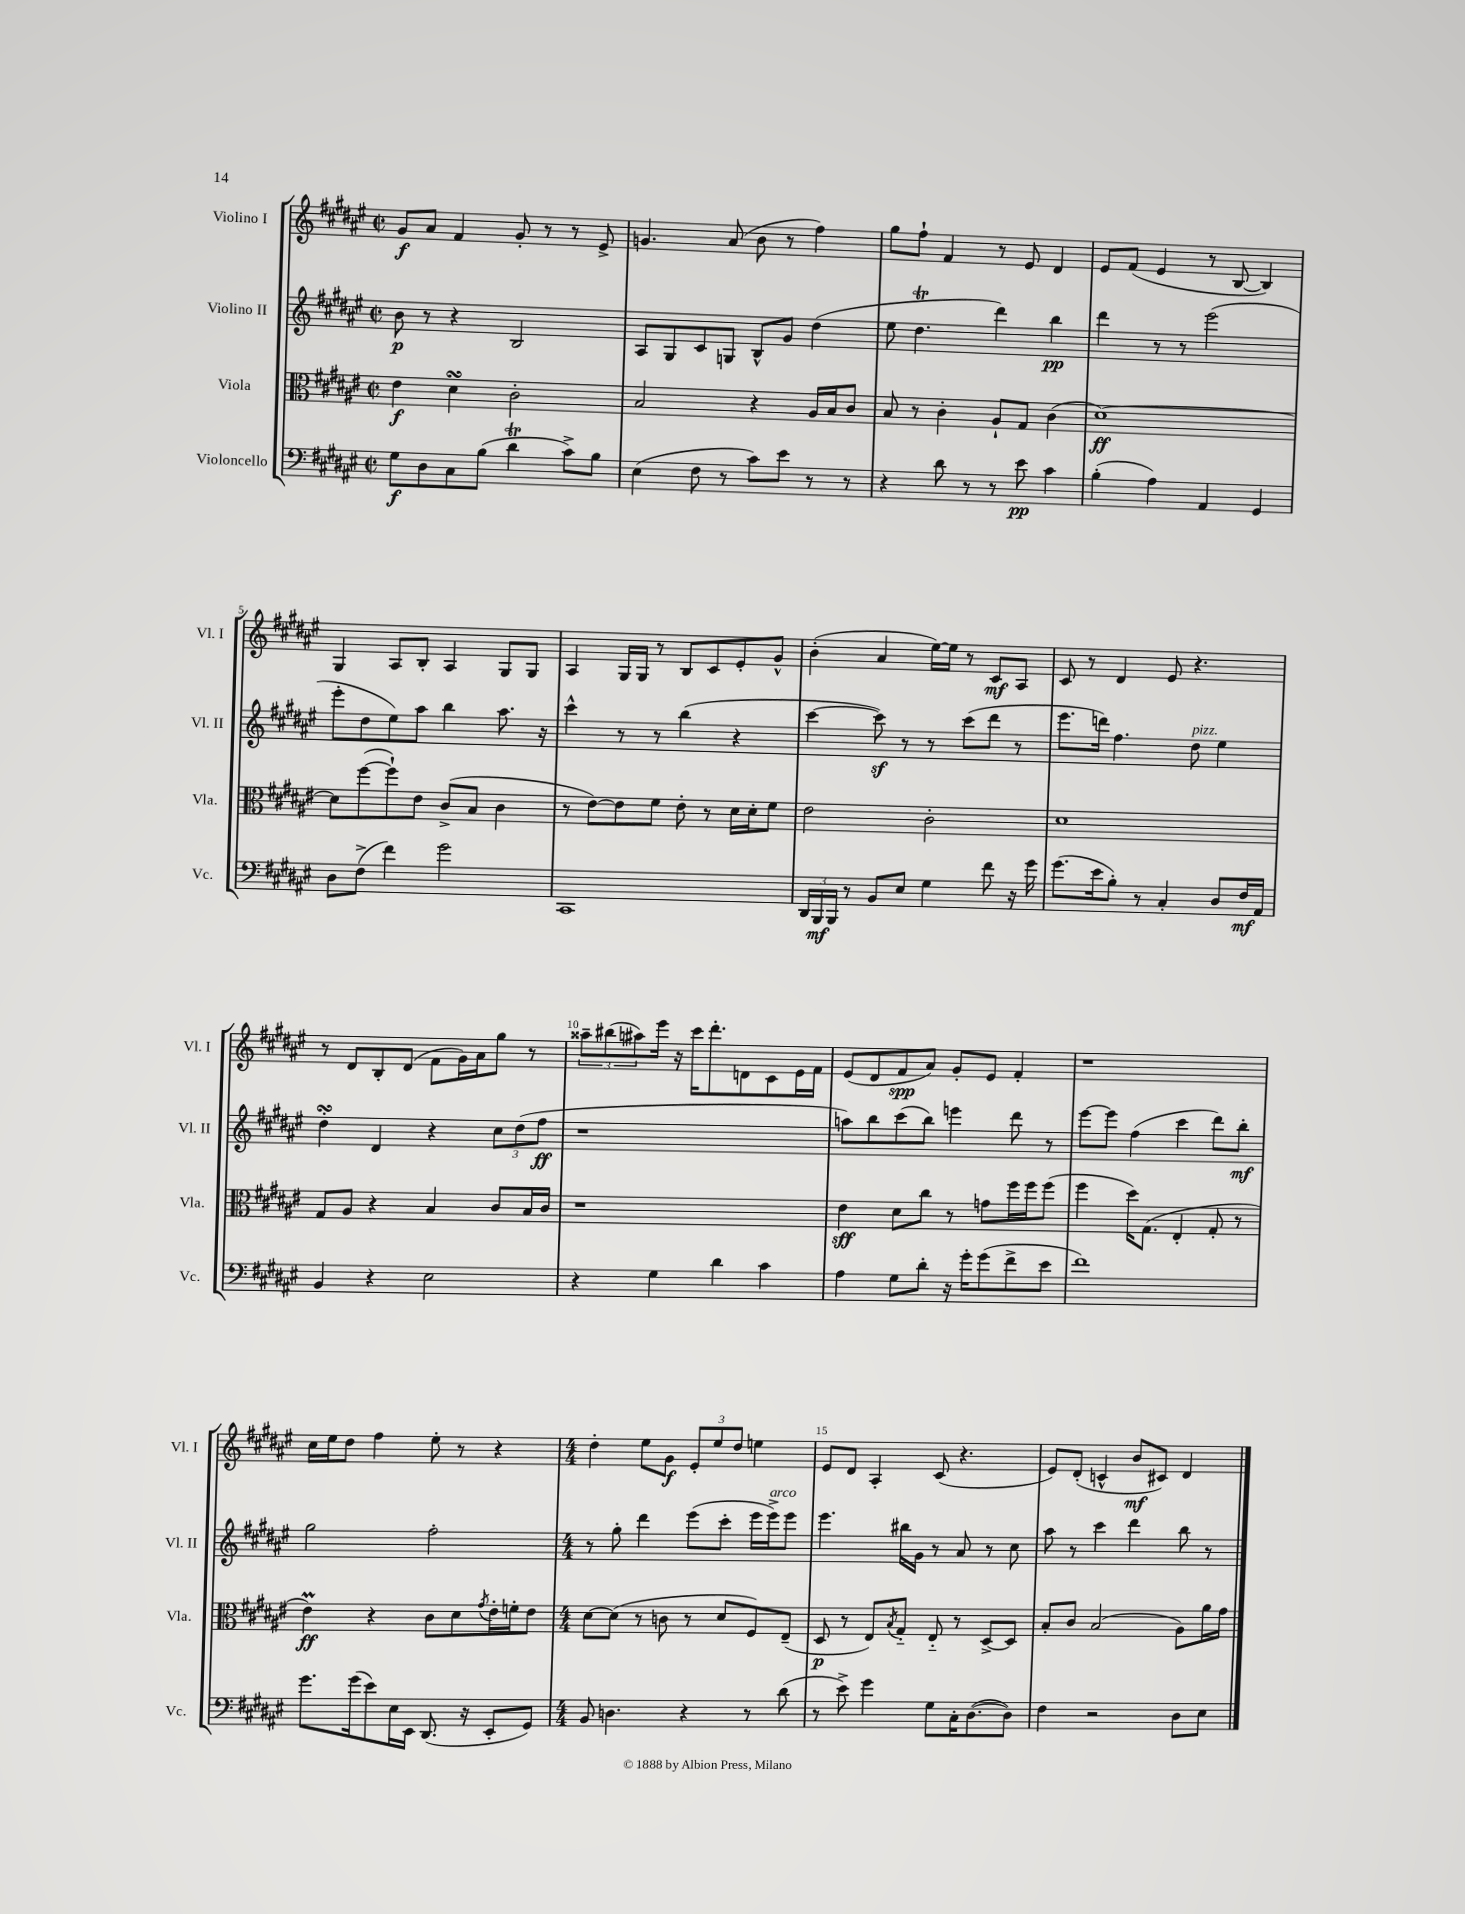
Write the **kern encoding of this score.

**kern	**dynam	**kern	**dynam	**kern	**dynam	**kern	**dynam
*part4	*part4	*part3	*part3	*part2	*part2	*part1	*part1
*staff4	*staff4	*staff3	*staff3	*staff2	*staff2	*staff1	*staff1
*I"Violoncello	*	*I"Viola	*	*I"Violino II	*	*I"Violino I	*
*I'Vc.	*	*I'Vla.	*	*I'Vl. II	*	*I'Vl. I	*
*clefF4	*	*clefC3	*	*clefG2	*	*clefG2	*
*k[f#c#g#d#a#e#]	*	*k[f#c#g#d#a#e#]	*	*k[f#c#g#d#a#e#]	*	*k[f#c#g#d#a#e#]	*
*M2/2	*	*M2/2	*	*M2/2	*	*M2/2	*
*met(c|)	*	*met(c|)	*	*met(c|)	*	*met(c|)	*
=1	=1	=1	=1	=1	=1	=1	=1
8G#\L	f	4e#\	f	8b\	p	8g#/L	f
8D#\	.	.	.	8r	.	8a#/J	.
8C#\	.	4d#sSSS\	.	4r	.	4f#/	.
(8B\J	.	.	.	.	.	.	.
4d#T\	.	2c#'\	.	2B/	.	8g#'/	.
.	.	.	.	.	.	8r	.
8c#^\L)	.	.	.	.	.	8r	.
8B\J	.	.	.	.	.	8e#^/	.
=2	=2	=2	=2	=2	=2	=2	=2
(4E#\	.	2B/	.	8A#/L	.	4.gn/	.
.	.	.	.	8G#/	.	.	.
8F#\	.	.	.	8c#/	.	.	.
8r	.	.	.	8Gn/J	.	(8a#/	.
8c#\L)	.	4r	.	8B^^/L	.	8b\	.
8e#\J	.	.	.	8g#/J	.	8r	.
8r	.	16A#/LL	.	(4dd#\	.	4ff#\)	.
.	.	16B/J	.	.	.	.	.
8r	.	8c#/J	.	.	.	.	.
=3	=3	=3	=3	=3	=3	=3	=3
4r	.	8B/	.	8ee#\	.	8gg#\L	.
.	.	8r	.	4.dd#T\	.	8ff#`\J	.
8d#\	.	4c#'\	.	.	.	4f#/	.
8r	.	.	.	.	.	.	.
8r	.	8A#`/L	.	4ddd#\)	.	8r	.
8e#\	pp	8G#/J	.	.	.	8e#/	.
4c#\	.	(4c#\	.	4bb\	pp	4d#/	.
=4	=4	=4	=4	=4	=4	=4	=4
(4B'\	.	[1d#)	ff	4ddd#\	.	8e#/L	.
.	.	.	.	.	.	(8f#/J	.
4A#\)	.	.	.	8r	.	4e#/	.
.	.	.	.	8r	.	.	.
4AA#/	.	.	.	(2eee#\	.	8r	.
.	.	.	.	.	.	[8B/	.
4GG#/	.	.	.	.	.	4B/])	.
!!LO:LB:g=z
=5	=5	=5	=5	=5	=5	=5	=5
8D#\L	.	8d#\L]	.	8eee#'\L	.	4G#/	.
(8F#^\J	.	([8ff#\	.	8dd#\	.	.	.
4f#\)	.	8ff#`\])	.	8ee#\)	.	8A#/L	.
.	.	8e#\J	.	8aa#\J	.	8B'/J	.
2g#\	.	(8c#^/L	.	4bb\	.	4A#/	.
.	.	8B/J	.	.	.	.	.
.	.	4c#\	.	8.aa#\	.	8G#/L	.
.	.	.	.	.	.	8G#/J	.
.	.	.	.	16r	.	.	.
=6	=6	=6	=6	=6	=6	=6	=6
1CC#	.	8r	.	4ccc#^^\	.	4A#/	.
.	.	[8e#\L)	.	.	.	.	.
.	.	8e#\]	.	8r	.	16G#/LL	.
.	.	.	.	.	.	16G#/JJ	.
.	.	8f#\J	.	8r	.	8r	.
.	.	8e#'\	.	(4bb\	.	8B/L	.
.	.	8r	.	.	.	8c#/	.
.	.	16d#\LL	.	4r	.	8e#'/	.
.	.	16d#'\J	.	.	.	.	.
.	.	8f#\J	.	.	.	8g#^^/J	.
=7	=7	=7	=7	=7	=7	=7	=7
24DD#/LL	.	2e#\	.	[4ccc#\	.	(4b'\	.
24BBB/	mf	.	.	.	.	.	.
24BBB/JJ	.	.	.	.	.	.	.
8r	.	.	.	.	.	.	.
8BB/L	.	.	.	8ccc#z\])	.	4a#/	.
8E#/J	.	.	.	8r	.	.	.
4G#\	.	2c#'\	.	8r	.	[16ee#\LL)	.
.	.	.	.	.	.	16ee#\JJ]	.
.	.	.	.	(8ccc#\L	.	8r	.
8f#\	.	.	.	8ddd#\J	.	8c#/L	mf
16r	.	.	.	8r	.	8A#/J	.
16g#\	.	.	.	.	.	.	.
=8	=8	=8	=8	=8	=8	=8	=8
(8.g#\L	.	1d#	.	8.eee#\L	.	8c#/	.
.	.	.	.	.	.	8r	.
16e#\k	.	.	.	16dddn\Jk)	.	.	.
8B'\J)	.	.	.	4.ff#\	.	4d#/	.
8r	.	.	.	.	.	.	.
4C#'/	.	.	.	.	.	8e#/	.
!	!	!	!	!LO:TX:a:i:t=pizz.	!	!	!
.	.	.	.	8dd#\	.	4.r	.
8D#/L	.	.	.	4ee#\	.	.	.
16F#/L	mf	.	.	.	.	.	.
16AA#/JJ	.	.	.	.	.	.	.
!!LO:LB:g=z
=9	=9	=9	=9	=9	=9	=9	=9
4BB/	.	8G#/L	.	4dd#sSSS'\	.	8r	.
.	.	8A#/J	.	.	.	8d#/L	.
4r	.	4r	.	4d#/	.	8B'/	.
.	.	.	.	.	.	(8d#/J	.
2E#\	.	4B/	.	4r	.	8f#\L	.
.	.	.	.	.	.	16g#\L)	.
.	.	.	.	.	.	16a#\J	.
.	.	8c#/L	.	12cc#\L	.	8gg#\J	.
.	.	.	.	(12dd#\	.	.	.
.	.	16B/L	.	.	.	8r	.
.	.	.	.	12ff#\J	ff	.	.
.	.	16c#/JJ	.	.	.	.	.
=10	=10	=10	=10	=10	=10	=10	=10
4r	.	1r	.	1r	.	12aa##X~\L	.
.	.	.	.	.	.	(12bb#X\	.
.	.	.	.	.	.	12aa#X\)	.
4G#\	.	.	.	.	.	16eee#\Jk	.
.	.	.	.	.	.	16r	.
.	.	.	.	.	.	16ccc#\KL	.
.	.	.	.	.	.	8.ddd#'\	.
4d#\	.	.	.	.	.	.	.
.	.	.	.	.	.	8dn\	.
4c#\	.	.	.	.	.	8c#\	.
.	.	.	.	.	.	16e#\L	.
.	.	.	.	.	.	16f#\JJ	.
=11	=11	=11	=11	=11	=11	=11	=11
4A#\	.	4e#\	sff	8aan\L)	.	(8e#/L	.
.	.	.	.	8bb\	.	8d#/	.
8G#\L	.	8d#\L	.	(8ccc#\	.	8f#/	spp
8d#'\J	.	8cc#\J	.	8bb\J)	.	8a#/J)	.
16r	.	8r	.	4eeen\	.	8g#'/L	.
16g#'\KL	.	.	.	.	.	.	.
(8g#\	.	8gn\L	.	.	.	8e#/J	.
8f#^\	.	16ff#\L	.	8ddd#\	.	4f#'/	.
.	.	16ff#\J	.	.	.	.	.
8e#\J	.	(8ff#\J	.	8r	.	.	.
=12	=12	=12	=12	=12	=12	=12	=12
1f#)	.	4ff#\	.	[8eee#\L	.	1r	.
.	.	.	.	8eee#\J]	.	.	.
.	.	16dd#\KL)	.	(4ff#\	.	.	.
.	.	(8.G#\J	.	.	.	.	.
.	.	4E#'/	.	4ccc#\	.	.	.
.	.	8G#'/	.	8ddd#\L)	.	.	.
.	.	8r	.	8bb'\J	mf	.	.
!!LO:LB:g=z
=13	=13	=13	=13	=13	=13	=13	=13
8.g#\L	.	4e#m\)	ff	2gg#\	.	16cc#\LL	.
.	.	.	.	.	.	16ee#\J	.
.	.	.	.	.	.	8dd#\J	.
(16g#\k	.	.	.	.	.	.	.
8e#\)	.	4r	.	.	.	4ff#\	.
16E#\L	.	.	.	.	.	.	.
16EE#\JJ	.	.	.	.	.	.	.
(8.DD#/	.	8c#\L	.	2ff#'\	.	8ee#'\	.
.	.	8d#\	.	.	.	8r	.
16r	.	.	.	.	.	.	.
.	.	8qg#/	.	.	.	.	.
8EE#'/L	.	16e#'\L	.	.	.	4r	.
.	.	16fn'\J	.	.	.	.	.
8GG#/J)	.	8e#\J	.	.	.	.	.
=14	=14	=14	=14	=14	=14	=14	=14
*M4/4	*	*M4/4	*	*M4/4	*	*M4/4	*
8BB/	.	[8d#\L	.	8r	.	4dd#'\	.
4.Dn\	.	(8d#\J]	.	8gg#'\	.	.	.
.	.	8r	.	4ddd#\	.	8ee#\L	.
.	.	8cn\	.	.	.	8g#\J	f
4r	.	8r	.	(8eee#\L	.	12e#'/L	.
.	.	.	.	.	.	12ee#/	.
.	.	8d#/L	.	8ccc#'\J	.	.	.
.	.	.	.	.	.	12dd#/J	.
8r	.	8F#/)	.	16eee#\LL	.	4een\	.
!	!	!	!	!LO:TX:a:i:t=arco	!	!	!
.	.	.	.	16eee#^\J)	.	.	.
(8d#\	.	(8E#~/J	.	8eee#\J	.	.	.
=15	=15	=15	=15	=15	=15	=15	=15
8r	.	8D#/	p	4.eee#\	.	8e#/L	.
8e#^\)	.	8r	.	.	.	8d#/J	.
4g#\	.	8E#/L)	.	.	.	4A#'/	.
.	.	8qB/	.	.	.	.	.
.	.	8G#/J	.	16bb#X\LL	.	.	.
.	.	.	.	16g#\JJ	.	.	.
8G#\L	.	8E#/	.	8r	.	(8c#/	.
16C#'\K	.	8r	.	8a#/	.	4.r	.
([8.D#\	.	.	.	.	.	.	.
.	.	[8D#^/L	.	8r	.	.	.
8D#\J])	.	8D#/J]	.	8cc#\	.	.	.
=16	=16	=16	=16	=16	=16	=16	=16
4F#\	.	8B'/L	.	8aa#\	.	8e#/L)	.
.	.	8c#/J	.	8r	.	(8d#'/J	.
2r	.	(2B/	.	4ccc#\	.	4cn^^/	.
.	.	.	.	4ddd#\	.	8b/L	mf
.	.	.	.	.	.	8c#X/J)	.
8D#\L	.	8A#\L)	.	8bb\	.	4d#/	.
8E#\J	.	16a#\L	.	8r	.	.	.
.	.	16g#\JJ	.	.	.	.	.
==	==	==	==	==	==	==	==
*-	*-	*-	*-	*-	*-	*-	*-
